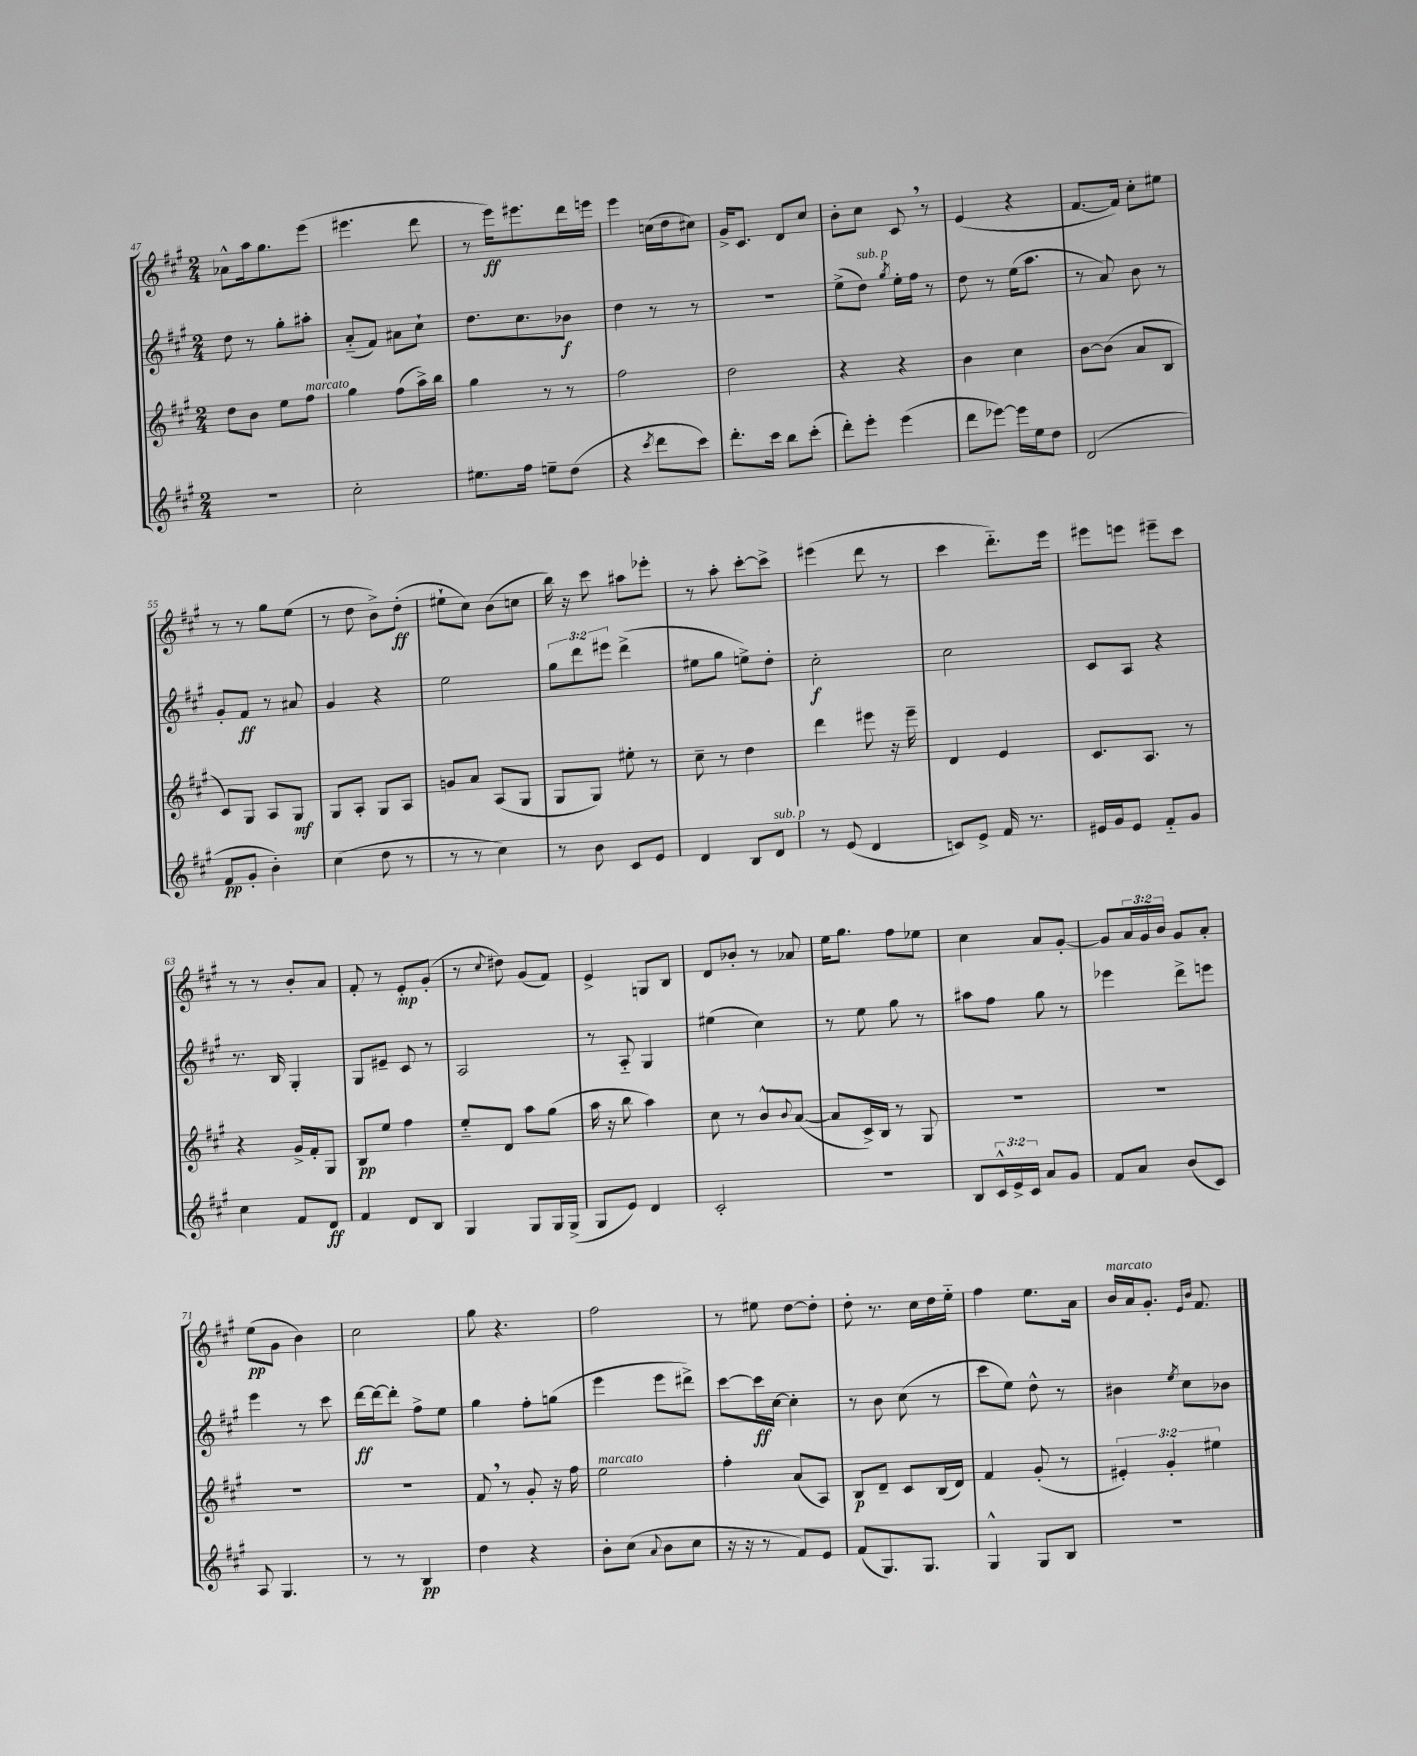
<<
\new StaffGroup <<
\new Staff = "s0" {
    \clef treble \key a \major \numericTimeSignature \time 2/4 \override Staff.TupletNumber.text = #tuplet-number::calc-fraction-text
    aes'8-^ a''16 gis''8. e'''8( |
    eis'''4. d'''8 |
    r8 e'''16\ff) eis'''8. d'''16 e'''16 |
    e'''4 c''16( d''16 cis''8) |
    gis'16-> cis'8. d'8 cis''8 |
    b'8-. cis''8 cis'8 \breathe r8 |
    e'4( r4 |
    fis'8.~ fis'16) cis''8-. eis''8 |
    r8 r8 gis''8 e''8( |
    r8 d''8 b'8->) d''8-.\ff( |
    eis''8-! cis''8) b'8( c''8 |
    b''16) r16 cis'''8 ais''8 ees'''8-. |
    r8 a''8-. cis'''8~-. cis'''8-> |
    eis'''4( d'''8 r8 |
    cis'''4 d'''8.-_) e'''16 |
    eis'''8 e'''8 eis'''8-- cis'''8 |
    r8 r8 b'8-. a'8 |
    fis'8-. r8 e'8-.\mp gis'8-.( |
    r8 \appoggiatura { cis''8 } dis''8) gis'8( fis'8) |
    e'4-> g8 b8 |
    d'8 bes'8-. r8 aes'8 |
    e''16 gis''8. fis''8 ees''8 |
    cis''4 a'8 gis'8~-. |
    gis'8 \tuplet 3/2 { a'16 gis'16 b'16 } gis'8 a'8-. |
    e''8\pp( gis'8 b'4) |
    cis''2 |
    gis''8 r4. |
    fis''2 |
    r8 eis''8 d''8~ d''8-. |
    d''8-. r8. cis''16 d''16 e''16-_ |
    fis''4 e''8. a'16 |
    b'16^\markup { \italic "marcato" } a'16 gis'8.-. \grace { e'16 b'16 } fis'8. \bar "|." |
}
\new Staff = "s1" {
    \clef treble \key a \major \numericTimeSignature \time 2/4 \override Staff.TupletNumber.text = #tuplet-number::calc-fraction-text
    d''8 r8 gis''8-. ais''8-. |
    a'8-_( fis'8) ais'8 cis''8-! |
    d''8. cis''8. bes'8\f |
    d''4 r8 r8 |
    R2 |
    e''8->( d''8^\markup { \italic "sub. p" }) \acciaccatura { gis''8 } e''16-. fis''16 r8 |
    d''8 r8 e''16( a''8. |
    r8 a'8) b'8 r8 |
    gis'8-. fis'8\ff r8 ais'8 |
    gis'4 r4 |
    e''2 |
    \tuplet 3/2 { gis''8 d'''8 eis'''8 } d'''4->( |
    eis''8 gis''8 e''8->) d''8-. |
    cis''2-.\f |
    cis''2 |
    cis'8 a8 r4 |
    r8. b16 gis4-. |
    gis8 eis'8-- cis'8 r8 |
    a2 |
    r8 a8-_ gis4 |
    eis''4( cis''4) |
    r8 e''8 gis''8 r8 |
    ais''8 fis''8 gis''8 r8 |
    ees'''4 d'''8-> e'''8 |
    e'''4 r8 cis'''8 |
    d'''16~\ff d'''16~ d'''8-. fis''8-> e''8 |
    gis''4 fis''8-. g''8( |
    e'''4 e'''8 dis'''8->) |
    cis'''8~ cis'''16\ff cis''16~ cis''4-. |
    r8 b'8 cis''8( r8 |
    cis'''8 e''8) d''8-^ r8 |
    bis'4 \acciaccatura { e''8 } cis''8 bes'8 \bar "|." |
}
\new Staff = "s2" {
    \clef treble \key a \major \numericTimeSignature \time 2/4 \override Staff.TupletNumber.text = #tuplet-number::calc-fraction-text
    d''8 b'8 e''8 fis''8^\markup { \italic "marcato" } |
    gis''4 fis''8( a''16->) b''16 |
    gis''4 r8 r8 |
    fis''2 |
    d''2 |
    r4 r4 |
    b'4 cis''4 |
    b'8~ b'8( a'8 b8 |
    cis'8) gis8 a8 gis8\mf |
    gis8 a8-. gis8 a8 |
    g'8 a'8 a8( gis8 |
    gis8 gis8) eis''8-. r8 |
    cis''8-- r8 d''4 |
    d'''4 eis'''8 r16 eis'''16-- |
    d'4 e'4 |
    cis'8. a8. r8 |
    r4 gis'16-> fis'16-. gis8 |
    b8\pp e''8 fis''4 |
    e''8-_ d'8 a''8 gis''8( |
    a''16 r16 b''8 a''4) |
    cis''8 r8 b'8-^ \appoggiatura { b'8 } a'8~( |
    a'8 cis'16->) b16 r8 gis8 |
    R2 |
    R2 |
    R2 |
    R2 |
    fis'8 \breathe r8 gis'8-. r16 fis''16 |
    e''2^\markup { \italic "marcato" } |
    fis''4-. a'8( a8) |
    b8\p d'8-- cis'8 b16( d'16) |
    fis'4 gis'8-.( r8 |
    \tuplet 3/2 { eis'4-.) gis'4-. eis''4 } \bar "|." |
}
\new Staff = "s3" {
    \clef treble \key a \major \numericTimeSignature \time 2/4 \override Staff.TupletNumber.text = #tuplet-number::calc-fraction-text
    R2 |
    cis''2-. |
    eis''8. fis''16 e''8-- d''8( |
    r4 \acciaccatura { cis'''8 } d'''8 cis'''8) |
    d'''8.-. cis'''16 b''8 cis'''8-.( |
    d'''8-.) e'''8-. e'''4( |
    d'''8 ees'''8~) ees'''16 e''16 d''8 |
    d'2( |
    fis'8\pp gis'8-. b'4-.) |
    cis''4( d''8 r8 |
    r8 r8 cis''4) |
    r8 b'8 cis'8 e'8 |
    d'4 b8 d'8^\markup { \italic "sub. p" } |
    r8 e'8( d'4 |
    c'8) e'8-> fis'16 r8. |
    eis'16 gis'16 eis'8 fis'8-_ gis'8 |
    cis''4 fis'8 d'8\ff |
    fis'4 d'8 b8 |
    gis4 gis8 gis16 gis16->( |
    gis8 e'8) d'4 |
    cis'2-. |
    R2 |
    b8 \tuplet 3/2 { cis'16-^ e'16-> cis'16 } a'8 gis'8 |
    fis'8 a'8 b'8( cis'8) |
    a8 gis4. |
    r8 r8 b4\pp |
    d''4 r4 |
    b'8-. cis''8( \appoggiatura { a'8 } b'8 cis''8 |
    r16 r16 r8 fis'8) e'8 |
    fis'8( gis8.) gis8. |
    gis4-^ gis8 b8 |
    R2 \bar "|." |
}
>>
>>
\layout { \context { \Score currentBarNumber = #47 } }
